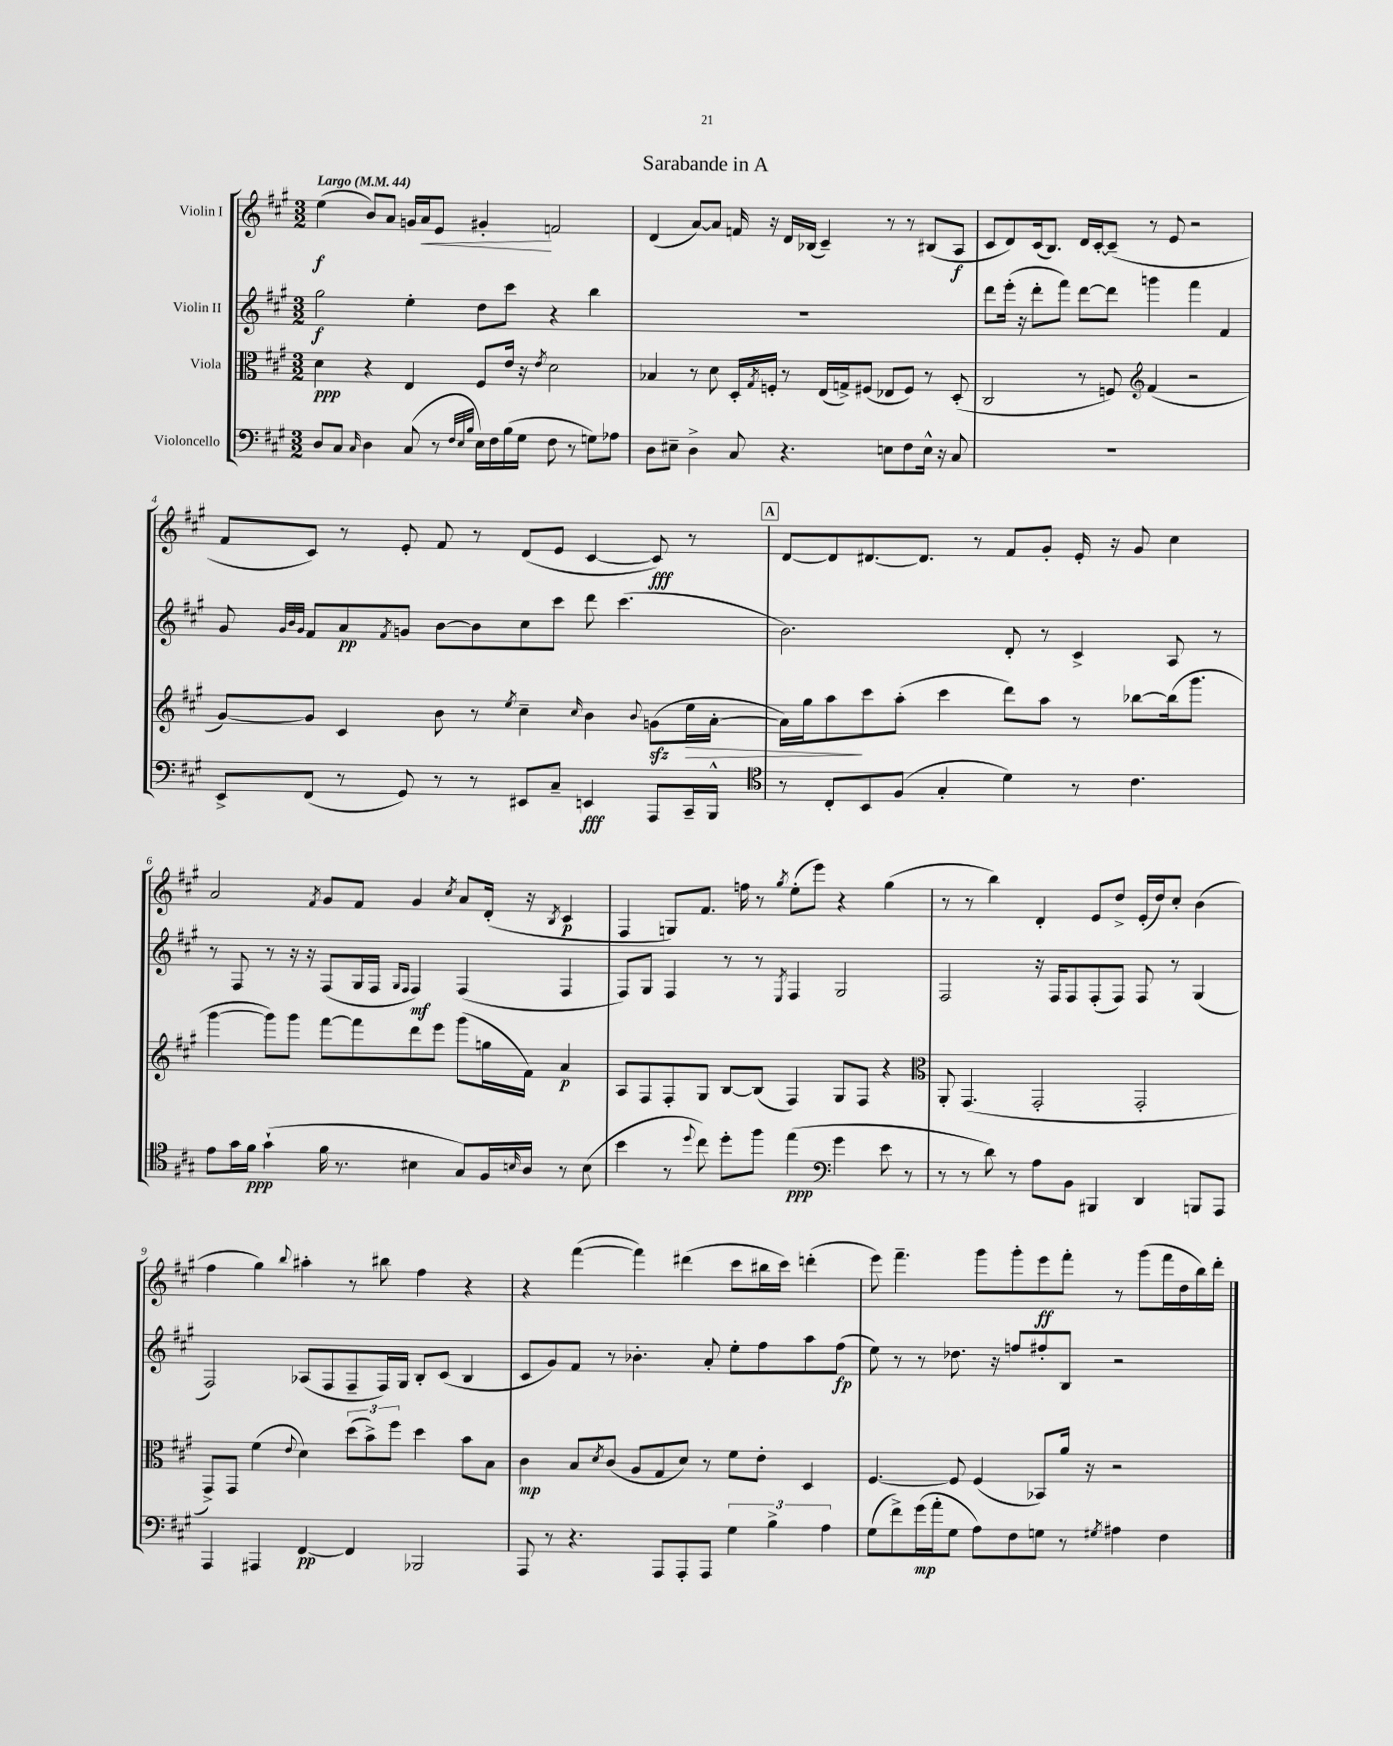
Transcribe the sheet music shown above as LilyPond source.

\header { title = "Sarabande in A" }
<<
\new StaffGroup <<
\new Staff = "s0" \with { instrumentName = "Violin I" } {
    \clef treble \key a \major \numericTimeSignature \time 3/2 \tempo "Largo" 4 = 44
    e''4\f( b'8) a'8 g'16 a'16\< e'8 gis'4-.\! f'2 |
    d'4( a'8~) a'8 f'16 r16 d'16 bes16( cis'4--) r8 r8 bis8( a8\f |
    cis'8 d'8) cis'16( b8.) d'16 cis'16~-. cis'8--( r8 e'8 r2 |
    fis'8 cis'8) r8 e'8-. fis'8 r8 d'8( e'8 cis'4~ cis'8\fff) r8 |
    \mark \markup { \box "A" } d'8~ d'8 dis'8.~ dis'8. r8 fis'8 gis'8-. e'16-. r16 gis'8 cis''4 |
    a'2 \acciaccatura { fis'8 } gis'8 fis'8 gis'4 \acciaccatura { cis''8 } a'8 d'16-.( r16 \acciaccatura { b8 } cis'4\p |
    fis4 g8) fis'8. f''16 r8 \acciaccatura { gis''8 } e''8-.( e'''8) r4 gis''4( |
    r8 r8 b''4) d'4-. e'8 d''8-> e'16-.( d''16) cis''8-. b'4( |
    fis''4 gis''4) \appoggiatura { b''8 } ais''4-. r8 bis''8 fis''4 r4 |
    r4 fis'''4~( fis'''4) dis'''4( cis'''8 bis''16 cis'''16) d'''4-.( |
    e'''8) fis'''4.-- gis'''8 gis'''8-. e'''8\ff fis'''8-. r8 gis'''8( fis'''16 d''16 b''16) d'''16-. \bar "|." |
}
\new Staff = "s1" \with { instrumentName = "Violin II" } {
    \clef treble \key a \major \numericTimeSignature \time 3/2
    gis''2\f e''4-. d''8 cis'''8 r4 b''4 |
    R1. |
    d'''8 e'''16-.( r16 d'''8-. fis'''8) d'''8~ d'''8 g'''4 fis'''4 fis'4 |
    gis'8 \grace { gis'32 b'32 gis'32 } fis'8 a'8\pp \acciaccatura { fis'8 } g'8 b'8~ b'8 cis''8 cis'''8 d'''8 cis'''4.( |
    \mark \markup { \box "A" } b'2.) d'8-. r8 cis'4-> a8 r8 |
    r8 fis8 r8 r16 r16 fis8( gis16 fis16 \grace { gis16 fis16 } fis4\mf) fis4( fis4 |
    fis8) gis8 fis4 r8 r8 \acciaccatura { e8 } fis4 gis2 |
    fis2 r16 fis16 fis8 fis8-.( fis8) fis8 r8 gis4( |
    fis2) aes8( fis8 fis8-- fis16) gis16 b8-. cis'8( b4 |
    cis'8 gis'8) fis'8 r8 bes'4.-. a'8-. e''8-. fis''8 a''8 fis''8\fp( |
    e''8) r8 r8 des''8. r16 f''8 fis''8-. b8 r2 \bar "|." |
}
\new Staff = "s2" \with { instrumentName = "Viola" } {
    \clef alto \key a \major \numericTimeSignature \time 3/2
    d'4\ppp r4 e4 fis8 e'16 r16 \acciaccatura { e'8 } d'2 |
    bes4 r8 d'8 d16-. \acciaccatura { gis8 } f16-. r8 e16( g16->) fis8( ees8 fis8) r8 d8-.( |
    cis2 r8 f8) \clef treble fis'4( r2 |
    gis'8~) gis'8 cis'4 b'8 r8 \acciaccatura { e''8 } cis''4-- \grace { cis''16 } b'4 \appoggiatura { b'8 } g'8\sfz( e''16\> a'16~-. |
    \mark \markup { \box "A" } a'16) gis''16 a''8\! cis'''8 a''8-.( cis'''4 d'''8) a''8 r8 bes''8~ bes''16( gis'''8. |
    gis'''4~ gis'''8) gis'''8 fis'''8~ fis'''8 d'''8 e'''8 gis'''8( g''16 fis'16) a'4\p |
    a8 fis8 fis8-. gis8 b8~ b8( fis4) gis8 fis8 r4 |
    \clef alto a,8-. gis,4.( gis,2-. gis,2-. |
    gis,8->) gis,8 fis'4( \appoggiatura { e'8 } d'4) \tuplet 3/2 { d''8( b'8->) fis''8 } d''4 b'8 b8 |
    cis'4\mp b8 \acciaccatura { d'8 } cis'8( a8 gis8 d'8) r8 fis'8 e'8-. d4 |
    fis4.~ fis8 fis4( bes,8) a'16 r16 r2 \bar "|." |
}
\new Staff = "s3" \with { instrumentName = "Violoncello" } {
    \clef bass \key a \major \numericTimeSignature \time 3/2
    d8 cis8 \grace { cis16 } d4 cis8( r8 \grace { fis32 e32 b32 } e16) fis16 b16( gis16 fis8 r8 g8) aes8 |
    d8 eis8-- d4-> cis8 r4. e8 fis8 e16-^ r16 cis8 |
    R1. |
    e,8-> fis,8( r8 gis,8) r8 r8 eis,8 cis8-- e,4\fff a,,8 cis,16-- b,,16-^ |
    \mark \markup { \box "A" } \clef tenor r8 cis8-. b,8 fis8( gis4-. d'4) r8 cis'4. |
    e'8 gis'16 fis'16\ppp gis'4-!( fis'16 r8. bis4 gis8) fis16 \grace { b16 } a16 r8 b8( |
    b'4 r8 \appoggiatura { d''8 } cis''8) d''8-. fis''8 e''4\ppp( \clef bass gis'4 e'8 r8 |
    r8 r8 d'8) r8 a8 b,8 bis,,4 d,4 b,,8 a,,8 |
    a,,4 ais,,4 fis,4~\pp fis,4 bes,,2 |
    a,,8 r8 r4. a,,8 a,,8-. a,,8 \tuplet 3/2 { gis4 b4-> a4 } |
    gis8( fis'8->) gis'16\mp( a'16-. gis8 a8) fis8 g8 r8 \acciaccatura { gis8 } ais4 fis4 \bar "|." |
}
>>
>>
